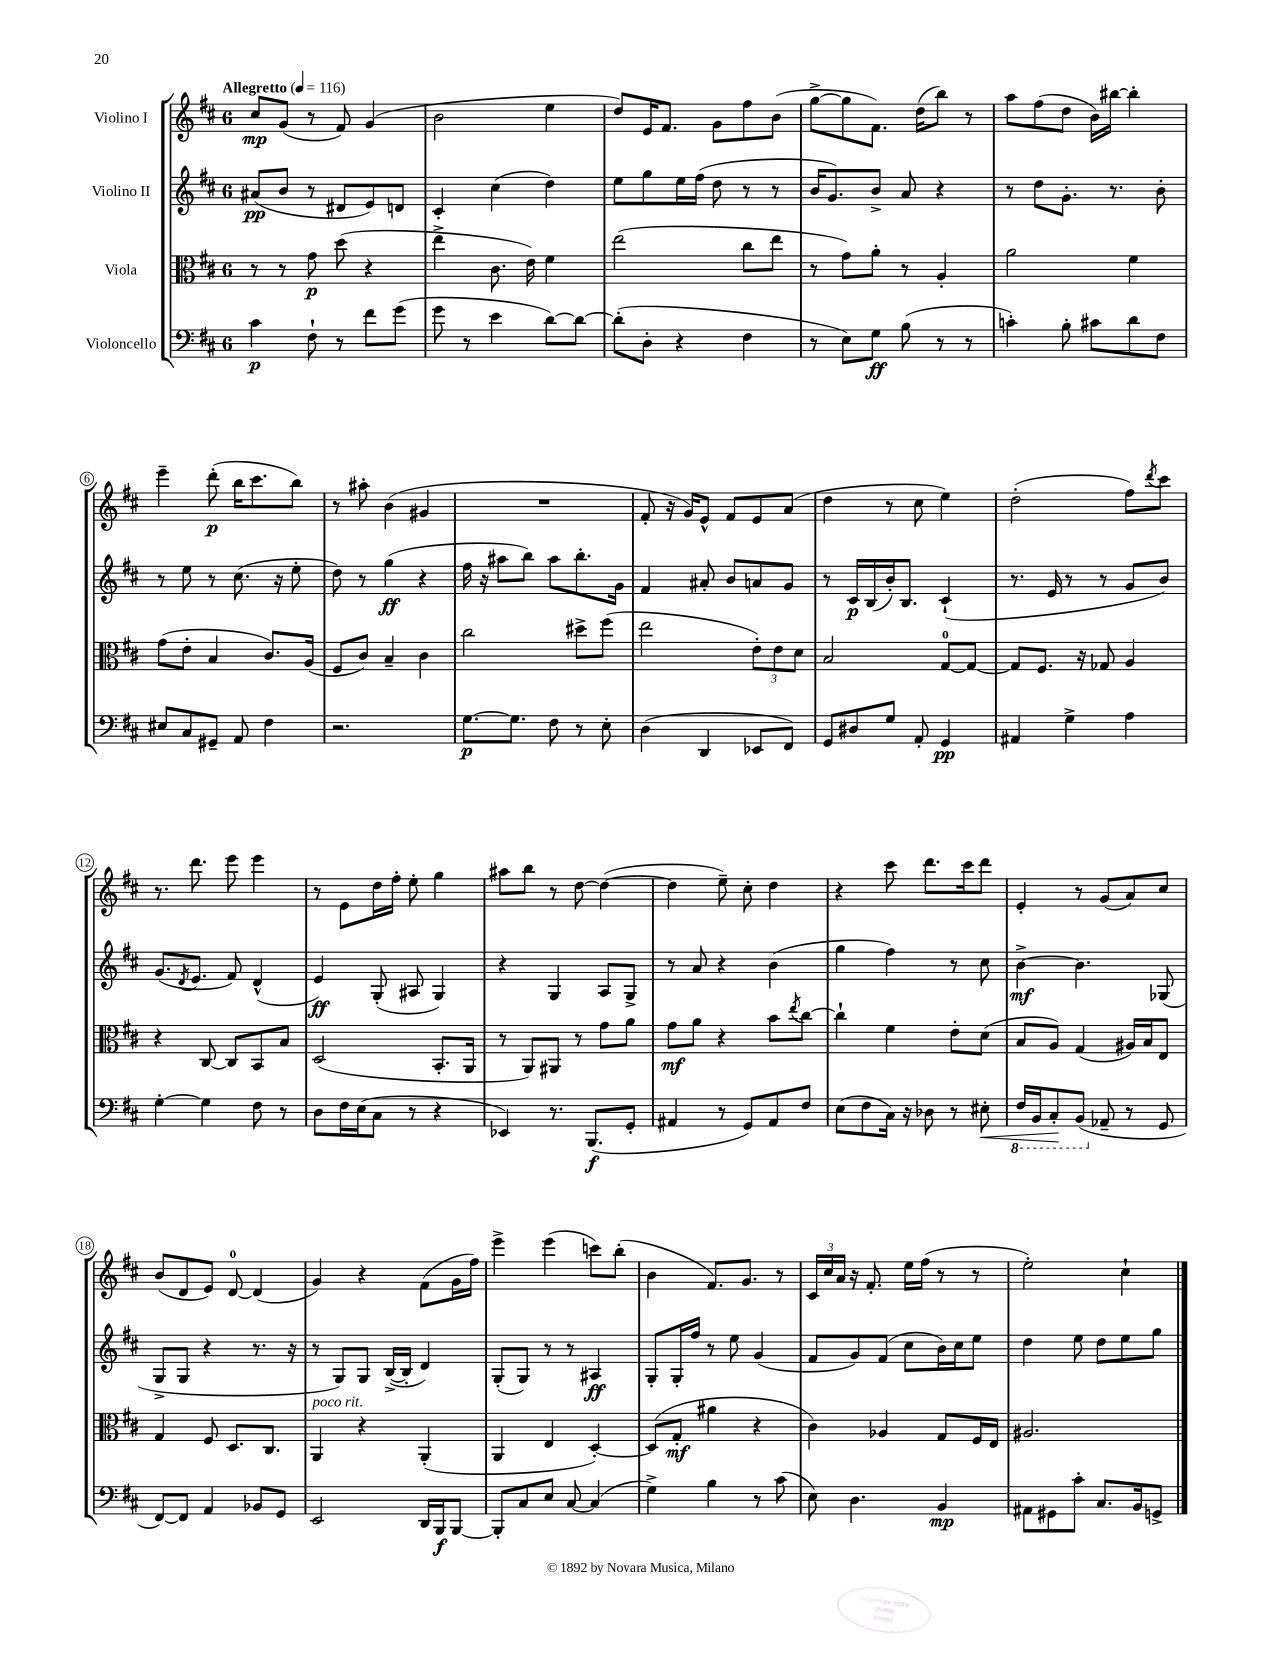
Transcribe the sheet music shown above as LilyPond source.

<<
\new StaffGroup <<
\new Staff = "s0" \with { instrumentName = "Violino I" } {
    \clef treble \key d \major \once \override Staff.TimeSignature.style = #'single-digit \time 6/8 \tempo "Allegretto" 4 = 116
    cis''8\mp g'8( r8 fis'8) g'4( |
    b'2 e''4 |
    d''8) e'16 fis'8. g'8 fis''8 b'8( |
    g''8~-> g''8 fis'8.) d''16( b''8) r8 |
    a''8 fis''8( d''8 b'16) bis''16~ bis''4-. |
    e'''4-- d'''8-.\p( b''16 cis'''8. b''8) |
    r8 ais''8-. b'4( gis'4 |
    R2. |
    fis'8-. r16 g'16) e'8-^ fis'8 e'8 a'8( |
    d''4 r8 cis''8 e''4) |
    d''2-.( fis''8) \acciaccatura { d'''8 } cis'''8 |
    r8. d'''8. e'''8 e'''4 |
    r8 e'8 d''16 fis''16-. e''8-. g''4 |
    ais''8 b''8 r8 d''8~ d''4~( |
    d''4 e''8--) cis''8-. d''4 |
    r4 cis'''8 d'''8. cis'''16 d'''8 |
    e'4-. r8 g'8( a'8) cis''8 |
    b'8( d'8 e'8) d'8-0~ d'4( |
    g'4) r4 fis'8( g'16 fis''16) |
    e'''4-> e'''4( c'''8) b''8-.( |
    b'4 fis'8.) g'8. r8 |
    \tuplet 3/2 { cis'16 cis''16 a'16 } r16 fis'8.-. e''16 fis''16( r8 r8 |
    e''2-.) cis''4-! \bar "|." |
}
\new Staff = "s1" \with { instrumentName = "Violino II" } {
    \clef treble \key d \major \once \override Staff.TimeSignature.style = #'single-digit \time 6/8
    ais'8\pp( b'8 r8 dis'8 e'8) d'8 |
    cis'4-. cis''4( d''4) |
    e''8 g''8 e''16 fis''16( d''8 r8 r8 |
    b'16 g'8.) b'8-> a'8 r4 |
    r8 d''8 g'8.-. r8. b'8-. |
    r8 e''8 r8 cis''8.( r16 e''8-. |
    d''8) r8 g''4\ff( r4 |
    fis''16 r16 ais''8 b''8) ais''8 b''8.-. g'16 |
    fis'4 ais'8-. b'8 a'8 g'8 |
    r8 cis'16\p b16( b'16-.) b8. cis'4-!( |
    r8. e'16 r8 r8 g'8 b'8) |
    g'8.( \acciaccatura { d'8 } e'8. fis'8) d'4-^( |
    e'4\ff) g8-.( ais8 g4) |
    r4 g4 a8 g8-> |
    r8 a'8 r4 b'4( |
    g''4 fis''4) r8 cis''8 |
    b'4~->\mf b'4. ges8( |
    g8-> g8 r4 r8. r16 |
    r8 g8) g8 b16~->( b16-. d'4) |
    g8-.( g8) r8 r8 ais4\ff |
    g8-. g16-. fis''16 r8 e''8 g'4( |
    fis'8 g'8) fis'8( cis''8 b'16) cis''16 e''8 |
    d''4 e''8 d''8 e''8 g''8 \bar "|." |
}
\new Staff = "s2" \with { instrumentName = "Viola" } {
    \clef alto \key d \major \once \override Staff.TimeSignature.style = #'single-digit \time 6/8
    r8 r8 g'8\p d''8( r4 |
    e''4-> cis'8. e'16) fis'4 |
    e''2( cis''8 e''8 |
    r8 g'8) a'8-. r8 a4-. |
    a'2 fis'4 |
    g'8( e'8-. b4 cis'8.) a16( |
    fis8 cis'8) b4-- cis'4 |
    cis''2 dis''8-> fis''8( |
    e''2 \tuplet 3/2 { e'8-.) e'8 d'8 } |
    b2 g8-0~ g8~ |
    g8 fis8. r16 ges8 a4 |
    r4 cis8~ cis8 b,8 b8 |
    d2( b,8.-. a,16 |
    r8 a,8) ais,8 r8 g'8 a'8 |
    g'8\mf a'8 r4 b'8 \acciaccatura { e''8 } cis''8~ |
    cis''4-! fis'4 e'8-. d'8( |
    b8 a8) g4( ais16) b16 e8 |
    g4 fis8 d8. cis8. |
    a,4^\markup { \italic "poco rit." } r4 a,4-.( |
    a,4 e4 d4~-.) |
    d8( g8-.\mf ais'4 r4 |
    cis'4) aes4 g8 fis16 e16 |
    ais2. \bar "|." |
}
\new Staff = "s3" \with { instrumentName = "Violoncello" } {
    \clef bass \key d \major \once \override Staff.TimeSignature.style = #'single-digit \time 6/8
    cis'4\p fis8-! r8 fis'8 g'8( |
    g'8 r8 e'4 d'8~) d'8~ |
    d'8-.( d8-. r4 fis4 |
    r8 e8) g8\ff b8( r8 r8 |
    c'4-.) b8-. cis'8 d'8 fis8 |
    eis8 cis8 gis,8-- a,8 fis4 |
    r2. |
    g8.~\p g8. fis8 r8 e8-. |
    d4( d,4 ees,8 fis,8) |
    g,8 dis8 g8 a,8-. g,4\pp |
    ais,4 g4-> a4 |
    g4~-. g4 fis8 r8 |
    d8 fis16 e16( cis8 r8 r4 |
    ees,4) r8. b,,8.\f( g,8-. |
    ais,4 r8 g,8) ais,8 fis8 |
    e8( fis8 cis16) r16 des8 r8 eis8-.\< |
    \ottava #-1 fis,16 b,,16 cis,8-.\! b,,8( \ottava #0 aes,8-- r8 g,8 |
    fis,8~) fis,8 a,4 bes,8 g,8 |
    e,2 d,16 b,,16\f b,,8~ |
    b,,8-. cis8 e8 cis8~ cis4( |
    g4->) b4 r8 cis'8( |
    e8) d4. b,4\mp |
    ais,8 gis,8 cis'8-. cis8. b,16 g,8-> \bar "|." |
}
>>
>>
\layout { \context { \Score \override BarNumber.stencil = #(make-stencil-circler 0.1 0.3 ly:text-interface::print) } }
